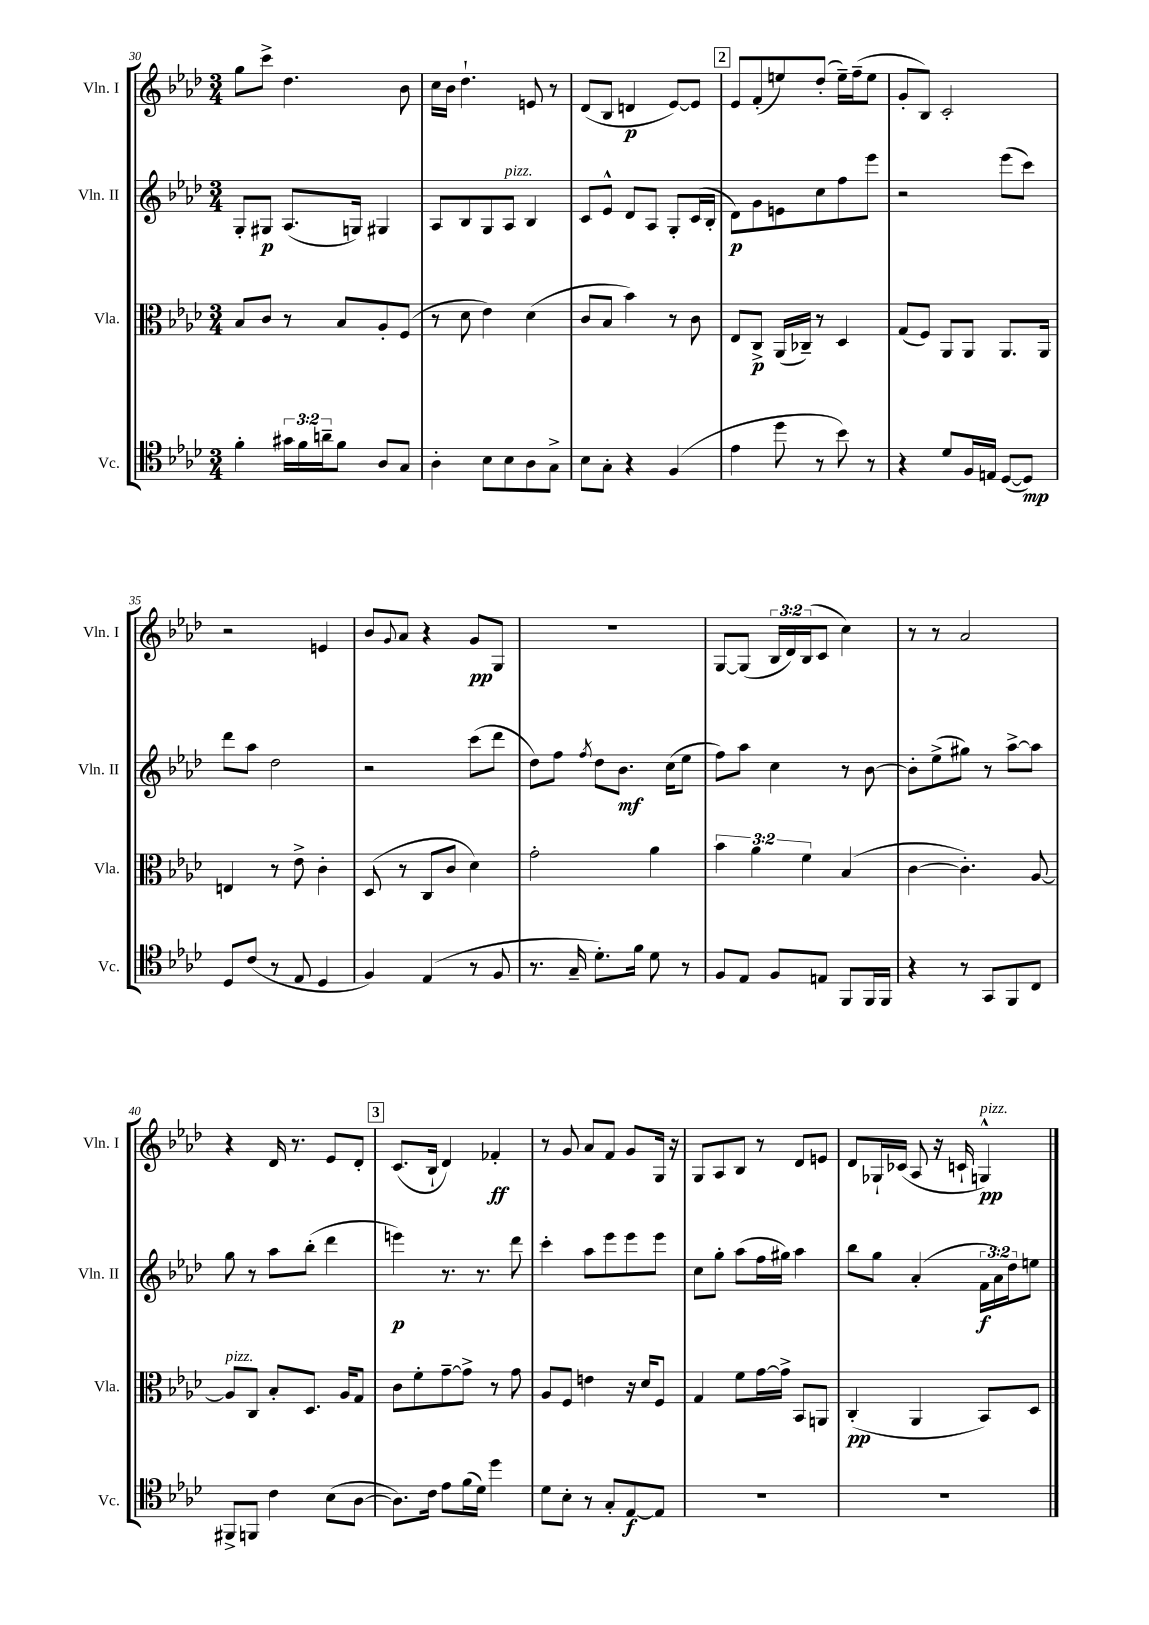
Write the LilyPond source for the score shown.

<<
\new StaffGroup <<
\new Staff = "s0" \with { instrumentName = "Vln. I" shortInstrumentName = "Vln. I" } {
    \clef treble \key aes \major \numericTimeSignature \time 3/4 \override Staff.TupletNumber.text = #tuplet-number::calc-fraction-text
    g''8 c'''8-> des''4. bes'8 |
    c''16 bes'16 des''4.-! e'8 r8 |
    des'8( bes8 d'4\p ees'8~) ees'8 |
    \mark \markup { \box "2" } ees'8 f'8-.( e''8) des''8-.( e''16--) f''16--( e''8 |
    g'8-. bes8) c'2-. |
    r2 e'4 |
    bes'8 \appoggiatura { g'8 } aes'8 r4 g'8\pp g8 |
    R2. |
    g8~ g8( \tuplet 3/2 { bes16 des'16) bes16( } c'8 c''4) |
    r8 r8 aes'2 |
    r4 des'16 r8. ees'8 des'8-. |
    \mark \markup { \box "3" } c'8.( bes16-! des'4) fes'4-.\ff |
    r8 g'8 aes'8 f'8 g'8 g16 r16 |
    g8 aes8 bes8 r8 des'8 e'8 |
    des'8 ges16-! ces'16( aes8 r16 c'16-! g4-^\pp^\markup { \italic "pizz." }) \bar "|." |
}
\new Staff = "s1" \with { instrumentName = "Vln. II" shortInstrumentName = "Vln. II" } {
    \clef treble \key aes \major \numericTimeSignature \time 3/4 \override Staff.TupletNumber.text = #tuplet-number::calc-fraction-text
    g8-. gis8\p aes8.( g16) gis4 |
    aes8 bes8 g8 aes8^\markup { \italic "pizz." } bes4 |
    c'8 ees'8-^ des'8 aes8 g8-. c'16( bes16-. |
    \mark \markup { \box "2" } des'8\p) g'8 e'8 c''8 f''8 ees'''8 |
    r2 ees'''8( c'''8) |
    des'''8 aes''8 des''2 |
    r2 c'''8( des'''8 |
    des''8) f''8 \acciaccatura { f''8 } des''8 bes'8.\mf c''16( ees''8 |
    f''8) aes''8 c''4 r8 bes'8~ |
    bes'8-. ees''8->( gis''8) r8 aes''8~-> aes''8 |
    g''8 r8 aes''8 bes''8-.( des'''4 |
    \mark \markup { \box "3" } e'''4\p) r8. r8. des'''8 |
    c'''4-. aes''8 ees'''8 ees'''8 ees'''8 |
    c''8 g''8-. aes''8( f''16 gis''16) aes''4 |
    bes''8 g''8 aes'4-.( \tuplet 3/2 { f'16\f aes'16) des''16 } e''8 \bar "|." |
}
\new Staff = "s2" \with { instrumentName = "Vla." shortInstrumentName = "Vla." } {
    \clef alto \key aes \major \numericTimeSignature \time 3/4 \override Staff.TupletNumber.text = #tuplet-number::calc-fraction-text
    bes8 c'8 r8 bes8 aes8-. f8( |
    r8 des'8 ees'4) des'4( |
    c'8 bes8 bes'4) r8 c'8 |
    \mark \markup { \box "2" } ees8 c8->\p aes,16( ces16--) r8 des4 |
    g8( f8) aes,8 aes,8 aes,8. aes,16 |
    e4 r8 ees'8-> c'4-. |
    des8( r8 c8 c'8 des'4) |
    g'2-. aes'4 |
    \tuplet 3/2 { bes'4 aes'4 f'4 } bes4( |
    c'4~ c'4.-.) aes8~ |
    aes8^\markup { \italic "pizz." } c8 bes8-. des8. aes16 g8 |
    \mark \markup { \box "3" } c'8 f'8-. g'8~-- g'8-> r8 g'8 |
    aes8 f8 e'4 r16 des'16 f8 |
    g4 f'8 g'16~ g'16-> bes,8 a,8 |
    c4-.\pp( aes,4 bes,8) des8 \bar "|." |
}
\new Staff = "s3" \with { instrumentName = "Vc." shortInstrumentName = "Vc." } {
    \clef tenor \key aes \major \numericTimeSignature \time 3/4 \override Staff.TupletNumber.text = #tuplet-number::calc-fraction-text
    f'4-. \tuplet 3/2 { gis'16 f'16 a'16-- } f'8 aes8 g8 |
    aes4-. bes8 bes8 aes8 g8-> |
    bes8 g8-. r4 f4( |
    \mark \markup { \box "2" } ees'4 des''8 r8 bes'8) r8 |
    r4 des'8 f16 e16 des8~( des8\mp) |
    des8 c'8( r8 ees8 des4 |
    f4) ees4( r8 f8 |
    r8. g16-- des'8.-.) f'16 des'8 r8 |
    f8 ees8 f8 e8 f,8 f,16 f,16 |
    r4 r8 g,8 f,8 c8 |
    fis,8-> f,8 c'4 bes8( aes8~ |
    \mark \markup { \box "3" } aes8.) c'16 ees'8 f'16( des'16) des''4 |
    des'8 bes8-. r8 g8-. ees8~\f ees8 |
    R2. |
    R2. \bar "|." |
}
>>
>>
\layout { \context { \Score currentBarNumber = #30 } }
